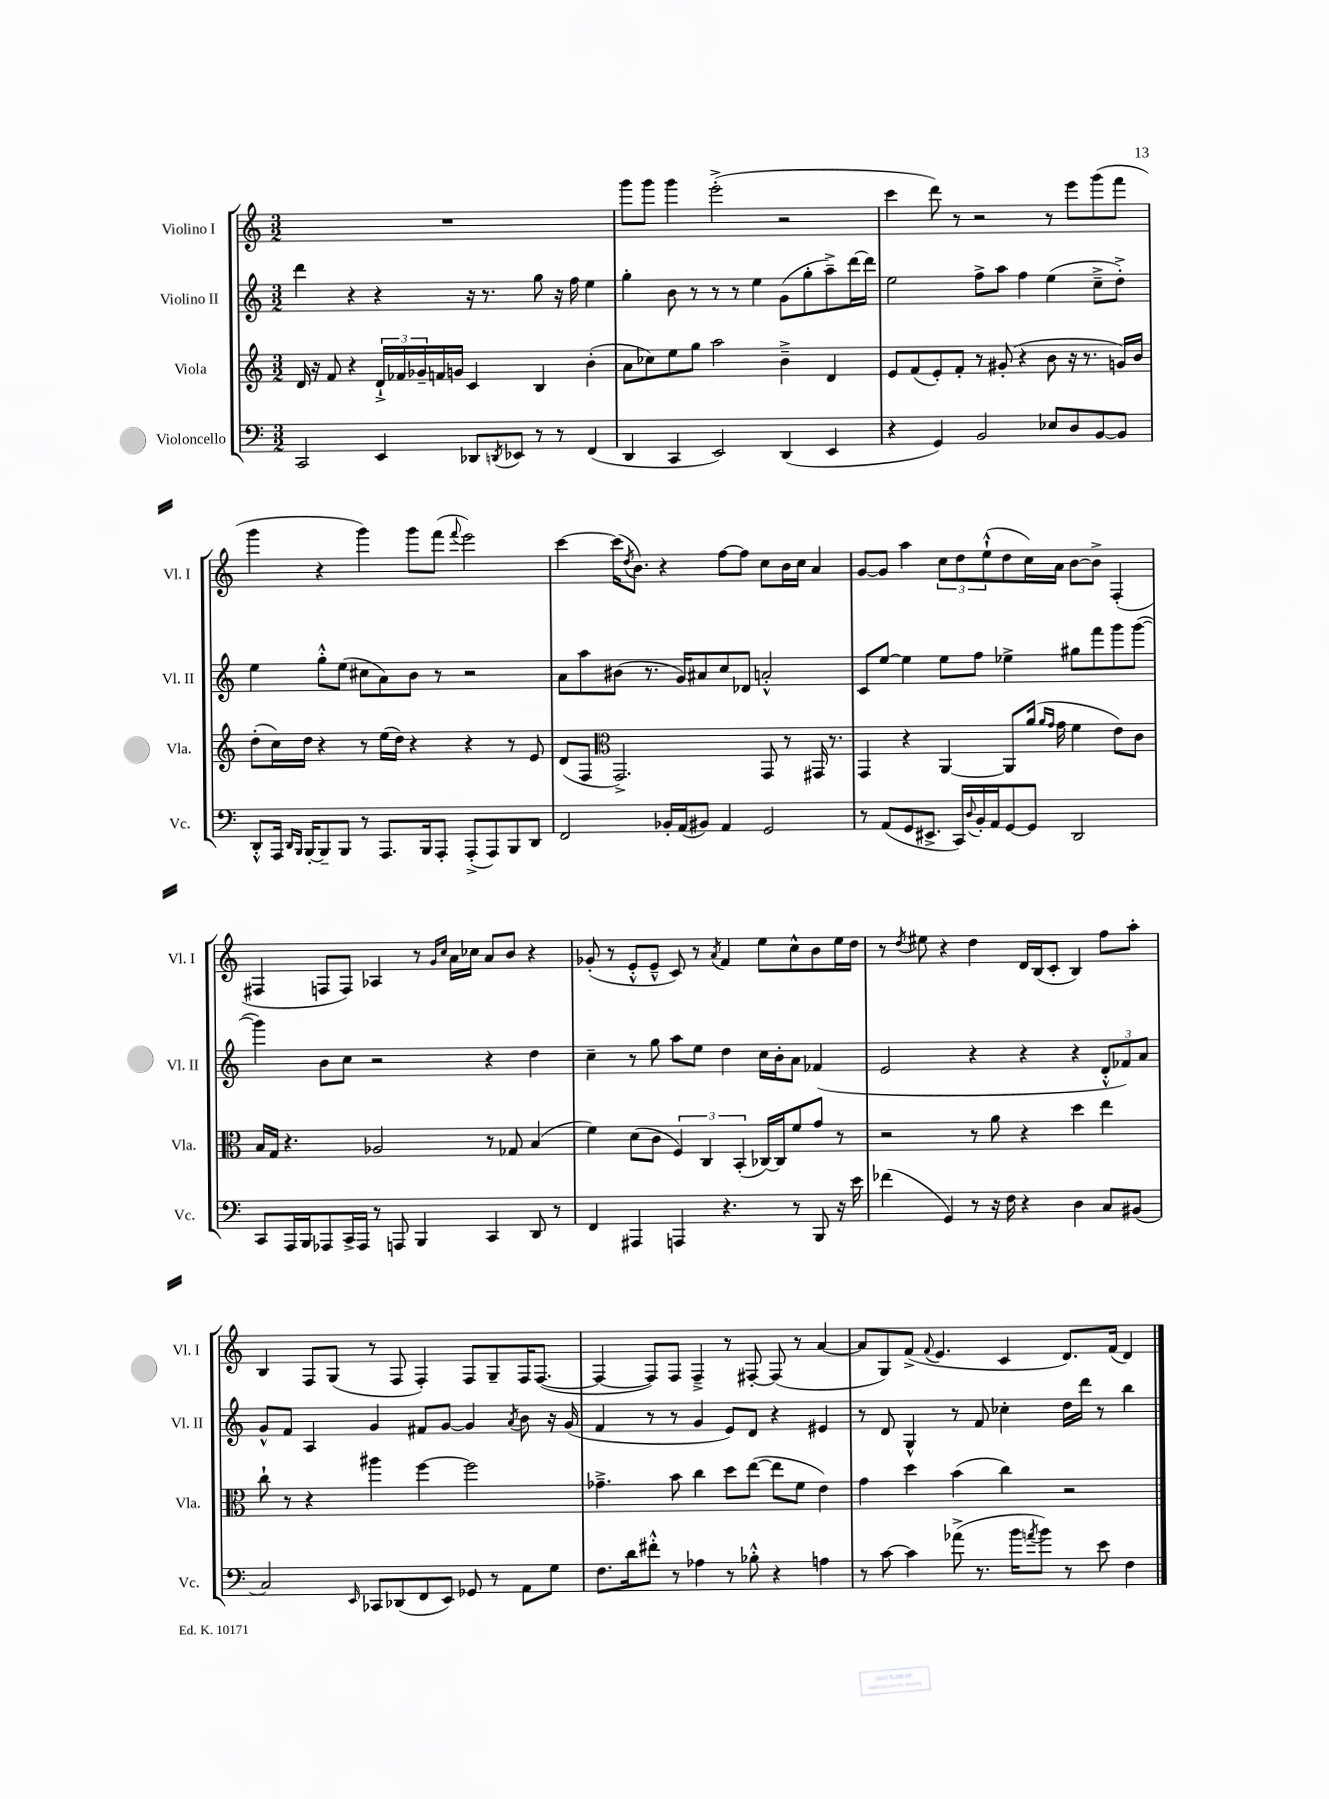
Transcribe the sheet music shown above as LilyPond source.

<<
\new StaffGroup <<
\new Staff = "s0" \with { instrumentName = "Violino I" shortInstrumentName = "Vl. I" } {
    \clef treble \key c \major \numericTimeSignature \time 3/2
    R1. |
    g'''8 g'''8 g'''4 e'''2-.->( r2 |
    c'''4 d'''8) r8 r2 r8 e'''8 g'''8( f'''8 |
    g'''4 r4 g'''4) g'''8 f'''8( \appoggiatura { f'''8 } e'''2) |
    c'''4~ c'''16( \acciaccatura { d''8 } b'8.) r4 f''8~ f''8 c''8 b'16 c''16 a'4 |
    g'8~ g'8 a''4 \tuplet 3/2 { c''8 d''8 e''8-!-^( } d''8 c''16) a'16 b'8~ b'8-> f4-.( |
    fis4 f8 f8) aes4 r8 \grace { g'16 c''16 } a'16 ces''16 a'8 b'8 r4 |
    ges'8-.( r8 e'8-.-^ e'8---^ c'8) r8 \acciaccatura { a'8 } f'4 e''8 c''8-^ b'8 e''16 d''16 |
    r8 \acciaccatura { d''8 } eis''8 r4 d''4 d'16 b16( c'8-. b4) f''8 a''8-. |
    b4 f8 g8( r8 f8 f4-.) f8 g8-- f16 f8.~( |
    f4~ f8) f8 f4---> r8 fis8~-. fis8( r8 a'4~ |
    a'8 g8) f'8->( \appoggiatura { f'8 } e'4. c'4 d'8.) f'16( d'4) \bar "|." |
}
\new Staff = "s1" \with { instrumentName = "Violino II" shortInstrumentName = "Vl. II" } {
    \clef treble \key c \major \numericTimeSignature \time 3/2
    d'''4 r4 r4 r16 r8. g''8 r16 f''16 e''4 |
    g''4-. b'8 r8 r8 r8 e''4 g'8( g''8-. a''8--->) d'''16~ d'''16 |
    e''2 f''8-> a''8 f''4 e''4( c''8---> d''8-.->) |
    e''4 g''8-.-^ e''8( cis''8 a'8) b'8 r8 r2 |
    a'8 a''8 bis'8( r8. g'16) ais'8 c''8 des'8 a'2-.-^ |
    c'8 e''8~ e''4 e''8 f''8 ees''4-> gis''8 f'''8 g'''8 g'''8~( |
    g'''4) b'8 c''8 r2 r4 d''4 |
    c''4-- r8 g''8 a''8 e''8 d''4 c''16 b'16-. a'8 fes'4( |
    e'2 r4 r4 r4 \tuplet 3/2 { d'8-.-^ fes'8) a'8 } |
    g'8-^ f'8 a4 g'4 fis'8 g'8~ g'4 \acciaccatura { a'8 } b'8 r16 g'16( |
    f'4 r8 r8 g'4 e'8) d'8 r4 eis'4 |
    r8 d'8 g4-^ r8 f'8 ces''4-. d''16 d'''16 r8 b''4 \bar "|." |
}
\new Staff = "s2" \with { instrumentName = "Viola" shortInstrumentName = "Vla." } {
    \clef treble \key c \major \numericTimeSignature \time 3/2
    d'16 r16 f'8 r4 \tuplet 3/2 { d'16-!-> fes'16 ges'16-- } f'16 g'16 c'4 b4 b'4-.( |
    a'8 ces''8) e''8 g''8 a''2 b'4---> d'4 |
    e'8 f'8( e'8-.) f'8-. r8 gis'8-.( r4 b'8 r16 r8. g'16) b'16 |
    d''8-.( c''16) d''16 r4 r8 e''16( d''16) r4 r4 r8 e'8 |
    d'8( f8 \clef alto g,2.->) g,8 r8 gis,16 r8. |
    g,4 r4 a,4~ a,8 a'16( \grace { a'16 g'16 } g'16 f'4 e'8) c'8 |
    b16 g16 r4. aes2 r8 ges8 b4( |
    f'4) d'8( c'8 \tuplet 3/2 { f4) c4 b,4-.( } ces16~) ces16 f'8 g'8 r8 |
    r2 r8 a'8 r4 d''4 e''4 |
    c''8-! r8 r4 ais''4 f''4~ f''2 |
    ges'4.---> b'8 c''4 d''8 e''8~( e''8 f'8 e'4) |
    g'4 d''4 b'4( c''4) r2 \bar "|." |
}
\new Staff = "s3" \with { instrumentName = "Violoncello" shortInstrumentName = "Vc." } {
    \clef bass \key c \major \numericTimeSignature \time 3/2
    c,2 e,4 des,8 \acciaccatura { d,8 } ees,8 r8 r8 f,4( |
    d,4 c,4 e,2) d,4( e,4 |
    r4 g,4) b,2 ees8 d8 b,8~ b,8 |
    d,8-.-^ a,,16 \grace { d,16 b,,16 } b,,16~-. b,,8-- b,,8 r8 a,,8. b,,16 a,,8-. a,,8-.->( a,,8) b,,8 d,8 |
    f,2 bes,16-. a,16( bis,8) a,4 g,2 |
    r8 a,8( g,8 eis,8.-> c,16) \appoggiatura { d8 } b,16-. a,16 g,8~ g,8 d,2 |
    c,8 a,,16 b,,16 aes,,8 c,16-> aes,,16 r8 a,,8 b,,4 c,4 d,8 r8 |
    f,4 ais,,4 a,,4 r4. r8 b,,8 r16 e'16 |
    fes'4( g,4) r8 r16 f16 r4 d4 c8 bis,8( |
    c2) \grace { e,16 } ces,8 des,8( f,8 e,8) ges,8 r8 a,8 g8 |
    f8. d'16 fis'8-.-^ r8 aes4 r8 bes8-.-^ r4 a4 |
    r8 c'8~ c'4 aes'8->( r8. b'16 \acciaccatura { a'8 } b'8) r8 e'8 f4 \bar "|." |
}
>>
>>
\layout { \context { \Score \remove "Bar_number_engraver" } }
